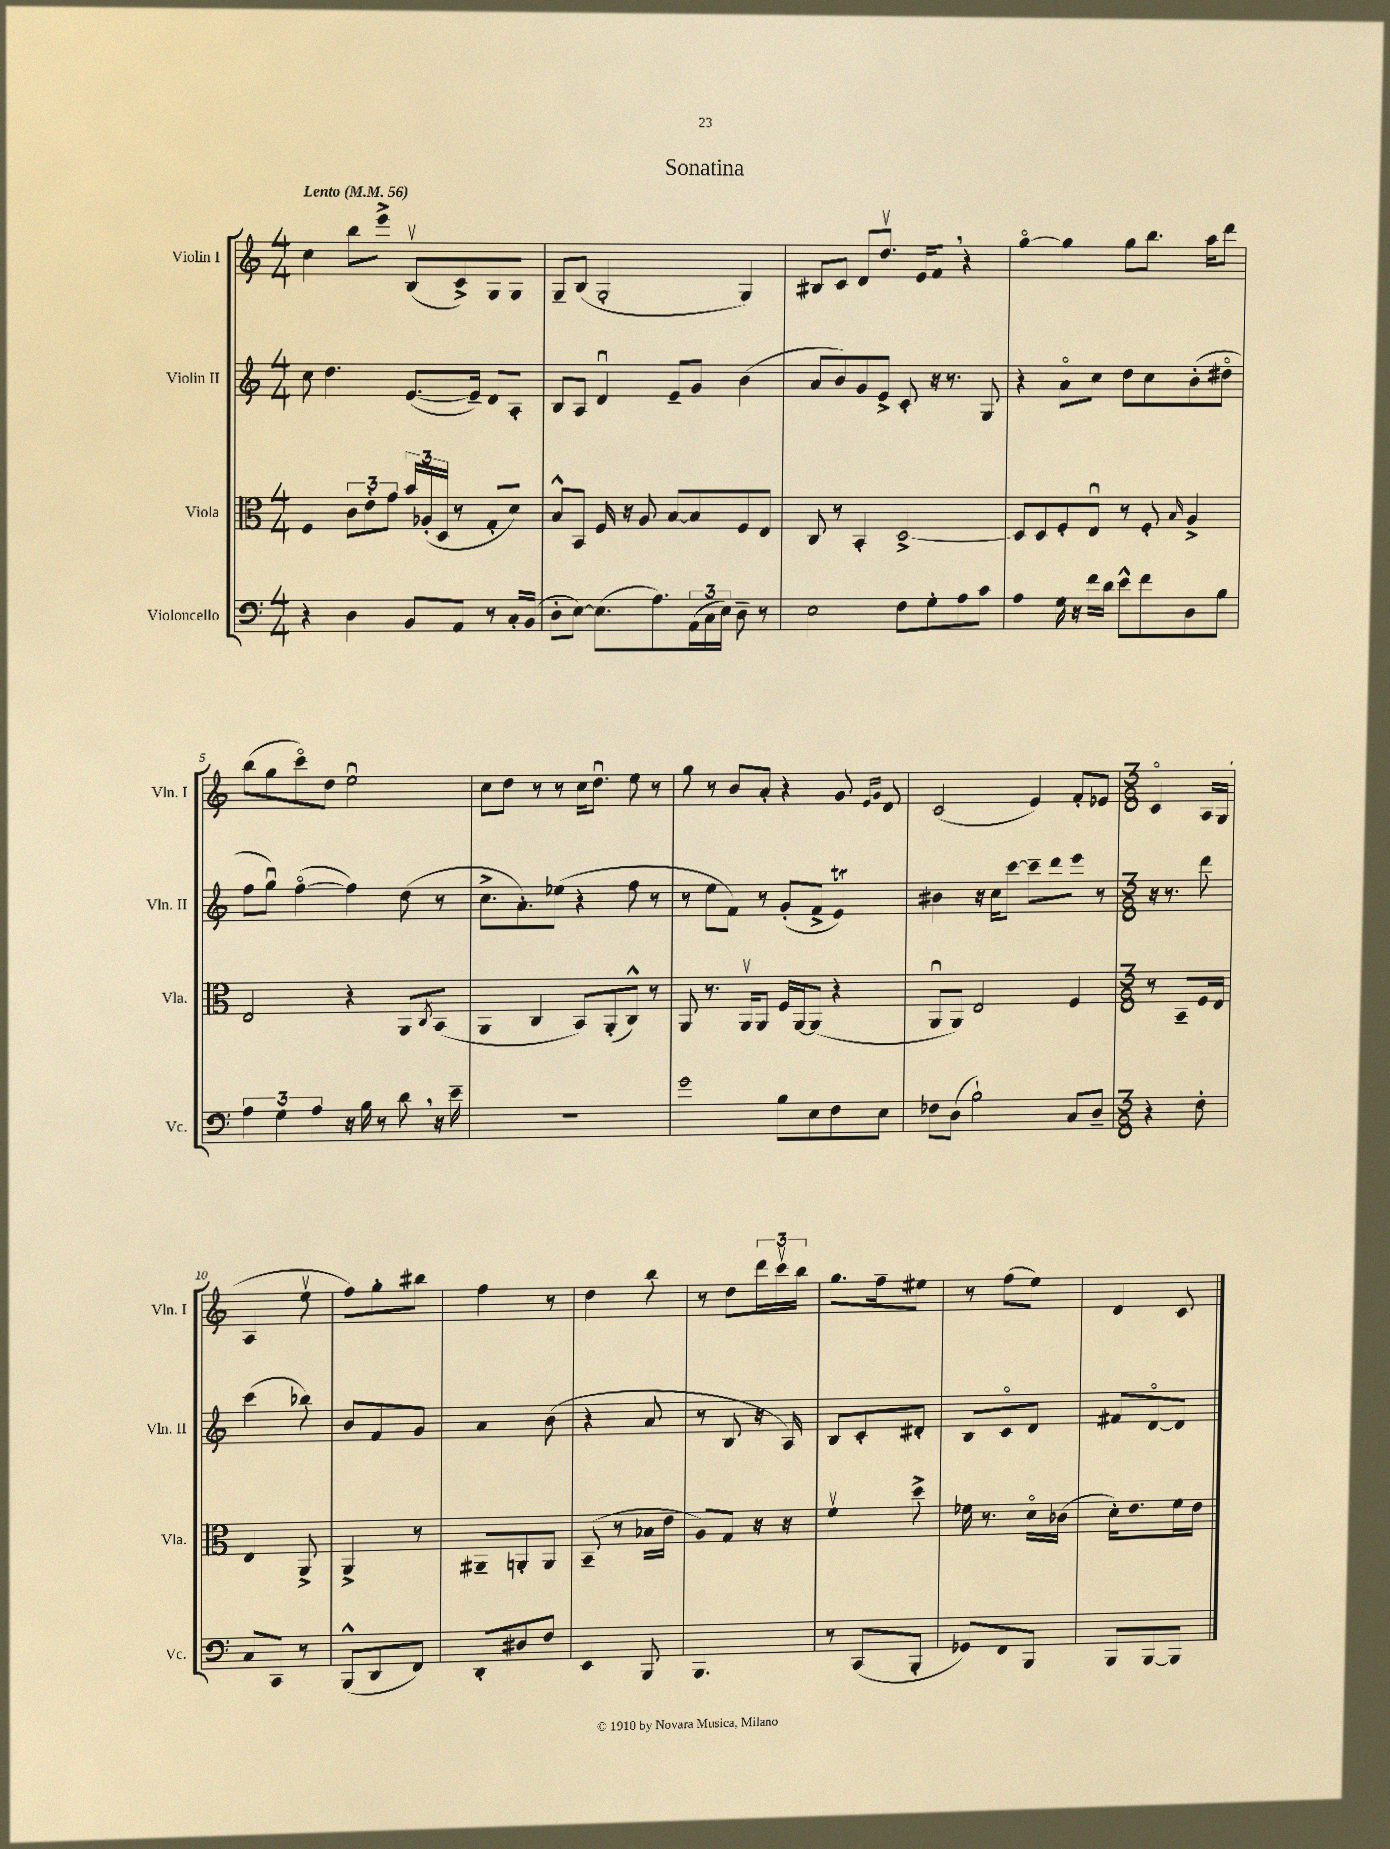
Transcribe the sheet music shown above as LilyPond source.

\header { title = "Sonatina" }
<<
\new StaffGroup <<
\new Staff = "s0" \with { instrumentName = "Violin I" shortInstrumentName = "Vln. I" } {
    \clef treble \key c \major \numericTimeSignature \time 4/4 \tempo "Lento" 4 = 56
    c''4 b''8 e'''8-> b8\upbow( c'8->) g8 g8 |
    g8-- b8( g2-. g4) |
    bis8 c'8 d'8 d''8.\upbow e'16 f'8 \breathe r4 |
    g''4~\flageolet g''4 g''8 b''8. a''16 d'''8 |
    b''8( g''8 c'''8\flageolet) d''8 e''2\downbow |
    c''8 d''8 r8 r8 c''16 d''8.\downbow e''8 r8 |
    g''8 r8 b'8 a'8-. r4 g'8 \grace { e'16 g'16 } d'8 |
    c'2( e'4) f'8-. ees'8 |
    \numericTimeSignature \time 3/8 c'4\flageolet a16 g16( |
    a4 e''8\upbow |
    f''8) g''8-. bis''8 |
    f''4 r8 |
    d''4 b''8 |
    r8 d''8 \tuplet 3/2 { d'''16 c'''16\upbow b''16 } |
    g''8. f''16-- eis''8 |
    r8 f''8( e''8) |
    d'4 c'8 \bar "|." |
}
\new Staff = "s1" \with { instrumentName = "Violin II" shortInstrumentName = "Vln. II" } {
    \clef treble \key c \major \numericTimeSignature \time 4/4
    c''8 d''4. e'8.~( e'16--) d'8 a8-. |
    b8 a8 d'4\downbow e'8-- g'8 b'4( |
    a'8 b'8) g'8 e'8-> c'8-. r16 r8. g8 |
    r4 a'8\flageolet c''8 d''8 c''8 b'8-.( dis''8\flageolet |
    f''8 g''8\downbow) f''4~\flageolet( f''4) d''8( r8 |
    c''8.-> a'8.-.) ees''8( r4 f''8 r8 |
    r8 e''8 f'8) r8 g'8-.( f'8-> e'4\trill) |
    bis'4 r16 c''16 c'''8~ c'''8-- d'''8 e'''8 r8 |
    \numericTimeSignature \time 3/8 r16 r8. d'''8 |
    c'''4( bes''8) |
    b'8 f'8 g'8 |
    a'4 b'8( |
    r4 a'8 |
    r8 b8 r16 a16) |
    b8 c'8-. dis'8-. |
    b8 c'8\flageolet d'8 |
    fis'8 d'8~\flageolet d'8 \bar "|." |
}
\new Staff = "s2" \with { instrumentName = "Viola" shortInstrumentName = "Vla." } {
    \clef alto \key c \major \numericTimeSignature \time 4/4
    f4 \tuplet 3/2 { c'8 e'8-. g'8 } \tuplet 3/2 { b'16 aes16-.( d16 } r8 g8-. d'8) |
    b8-^ b,8 f16 r16 a8 b8~ b8 f8 e8 |
    c8 r8 b,4-. d2~-> |
    d8 d8 f8-. e8\downbow r8 f8-. \grace { b16 } a4-> |
    e2 r4 a,8 \acciaccatura { c8 } b,8( |
    a,4 c4 b,8) a,8-.( c8-^) r8 |
    a,8 r8. a,16\upbow a,8 f16 a,16~ a,8( r4 |
    a,8\downbow a,8) e2 f4 |
    \numericTimeSignature \time 3/8 r8 b,8-- f16 e16 |
    e4 a,8-> |
    a,4-> r8 |
    ais,8-- a,8-. a,8 |
    b,8--( r8 bes16 e'16 |
    a8) g8 r16 r16 |
    f'4\upbow d''8-> |
    fes'16 r8. d'16\flageolet ces'16( |
    d'16-.) e'8. f'16 e'16 \bar "|." |
}
\new Staff = "s3" \with { instrumentName = "Violoncello" shortInstrumentName = "Vc." } {
    \clef bass \key c \major \numericTimeSignature \time 4/4
    r4 d4 b,8 a,8 r8 c16-. b,16( |
    d8-. e8~) e8.( a8.) \tuplet 3/2 { a,16( c16 e16) } d8-- r8 |
    e2 f8 g8-. a8 c'8 |
    a4 g16 r16 f'16 d'16 e'8-^ f'8 d8 b8 |
    \tuplet 3/2 { a4 g4 a4 } r16 b16 r8 d'8 \breathe r16 e'16-- |
    R1 |
    g'2 b8 e8 f8 e8 |
    fes8 d8( b2-!) c8 d8-- |
    \numericTimeSignature \time 3/8 r4 f8-. |
    c8 c,8 r8 |
    b,,8-^( d,8 f,8) |
    d,8-. dis8 f8 |
    e,4 b,,8 |
    b,,4. |
    r8 c,8( b,,8-. |
    ges,8) f,8 b,,8 |
    b,,8 b,,8~ b,,8 \bar "|." |
}
>>
>>
